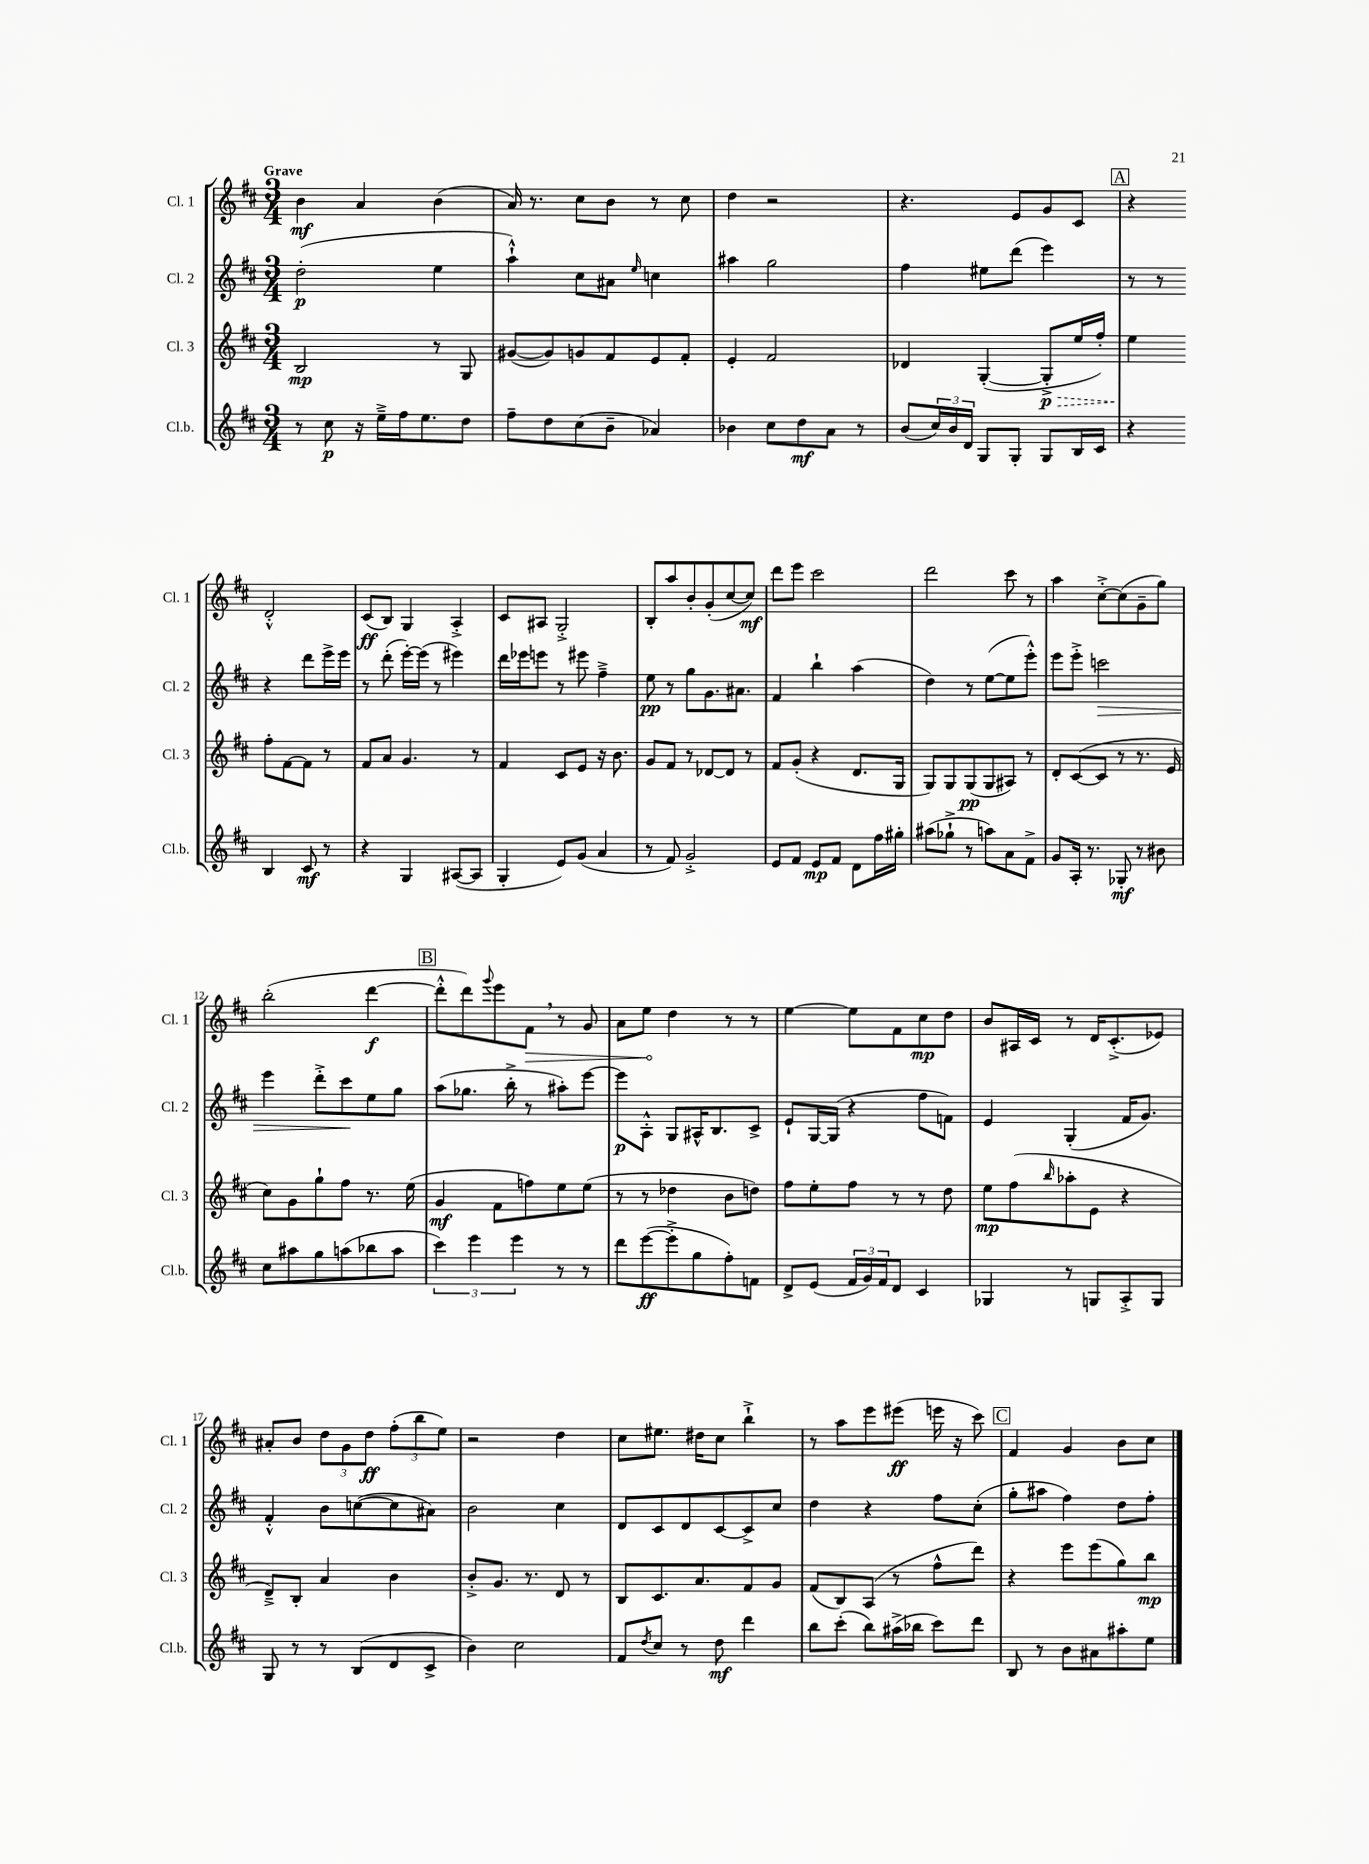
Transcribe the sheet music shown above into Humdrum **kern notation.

**kern	**kern	**kern	**kern
*staff4	*staff3	*staff2	*staff1
*clefG2	*clefG2	*clefG2	*clefG2
*k[f#c#]	*k[f#c#]	*k[f#c#]	*k[f#c#]
*M3/4	*M3/4	*M3/4	*M3/4
8r	2B	(2dd'	4b
8cc#	.	.	.
16r	.	.	4a
16ee~^	.	.	.
16ff#	.	.	.
8.ee	.	.	.
.	8r	4ee	(4b
8dd	8G	.	.
=	=	=	=
8ff#~	([8g#	4aa`^^)	16a)
.	.	.	8.r
8dd	8g#])	.	.
(8cc#	8g	8cc#	8cc#
8b~	8f#	8a#	8b
.	.	16qqee	.
4a-)	8e	4cc	8r
.	8f#'	.	8cc#
=	=	=	=
4b-	4e'	4aa#	4dd
8cc#	2f#	2gg	2r
8dd	.	.	.
8a	.	.	.
8r	.	.	.
=	=	=	=
(8b	4d-	4ff#	4.r
24cc#)	.	.	.
24b	.	.	.
24d	.	.	.
8G	([4G'	8ee#	.
8G'	.	(8ddd	8e
8G	8G'^]	4eee)	8g
16B	16ee	.	8c#
16c#	16ff#')	.	.
=	=	=	=
4r	4ee	8r	4r
.	.	8r	.
4B	8ff#'	4r	2d'^^
.	[8f#	.	.
8c#	8f#]	8ddd	.
8r	8r	16eee^	.
.	.	16eee	.
=	=	=	=
4r	8f#	8r	(8c#
.	8a	(8ddd'	8B)
4G	4.g	[16eee')	4G
.	.	(16eee]	.
.	.	8r	.
([8A#	.	4eee#)	4A'^
8A#]	8r	.	.
=	=	=	=
4G'	4f#	16ddd	8c#
.	.	16eee-	.
.	.	8eee	8A#
8e)	8c#	8r	2G'^
(8g	8e	8eee#	.
4a	16r	4ff#~^	.
.	8.b	.	.
=	=	=	=
8r	8g	8ee	8B'
8f#)	8f#	8r	8aa
2g'^	8r	8gg	8b'
.	[8d-	8.g	(8g'
.	8d-]	.	[8cc#
.	.	8.a#	.
.	8r	.	8cc#])
=	=	=	=
8e	8f#	4f#	8ddd
8f#	(8g'	.	8eee
8e	4r	4bb`	2ccc#
8f#	.	.	.
8d	8.d	(4aa	.
16ff#	.	.	.
16gg#'	16G	.	.
=	=	=	=
(8aa#	8G)	4dd)	2ddd
8gg-`^	8G	.	.
8r	(8G	8r	.
8aa)	8G	([8ee	.
8a	8A#)	8ee]	8ccc#
8f#^	8r	8eee'^^)	8r
=	=	=	=
8g	8d'	8eee	4aa
16A'	([8c#	8eee'^	.
8.r	.	.	.
.	8c#]	2ccc	[8cc#'^
8G-'	8r	.	(8cc#]
8r	8.r	.	8g~
8b#	.	.	8gg)
.	16e	.	.
=	=	=	=
8cc#	8cc#)	4eee	(2bb'
8aa#	8g	.	.
8gg	8gg`	8ddd'^	.
(8aa	8ff#	8ccc#	.
8bb-	8.r	8ee	[4ddd
8aa	.	8gg	.
.	(16ee	.	.
=	=	=	=
6ccc#)	4g	(8aa	8ddd'^^]
.	.	8.gg-	8ddd)
6eee	.	.	.
.	.	.	8qqggg
.	8f#	.	8eee
.	.	16bb'^	.
6eee	.	.	.
.	8ff)	8r	8f#
8r	8ee	8aa#')	8r
8r	(8ee	[8eee	8g
=	=	=	=
8ddd	8r	8eee]	8a
([8eee	8r	8A'^^	8ee
8eee'^]	4dd-	8G	4dd
8gg	.	16A#^^	.
.	.	8.B	.
8ff#')	8b	.	8r
8f	8dd)	8c#^	8r
=	=	=	=
8d^	8ff#	8e`	[4ee
(8e	8ee'	[16G	.
.	.	(16G]	.
24f#	8ff#	4r	8ee]
24g)	.	.	.
24f#	.	.	.
8d	8r	.	8f#
4c#	8r	8ff#	8cc#
.	8dd	8f)	8dd
=	=	=	=
4G-	8ee	4e	8b
.	(8ff#	.	16A#
.	.	.	16c#
.	16qqbb	.	.
8r	8aa-'	(4G'	8r
8G	8e	.	16d
.	.	.	(8.c#'^
8A'^	4r	16f#	.
.	.	8.g)	.
8G	.	.	8e-)
=	=	=	=
8G	8d~^)	4f#'^^	8a#'
8r	8B'	.	8b
8r	4a	8b	12dd
.	.	.	12g
(8B	.	([8cc	.
.	.	.	12dd
8d	4b	8cc]	(12ff#'
.	.	.	12bb
8c#^	.	8a#)	.
.	.	.	12ee)
=	=	=	=
4b)	8b'^	2b	2r
.	8.g	.	.
2cc#	.	.	.
.	8.r	.	.
.	8d	4cc#	4dd
.	8r	.	.
=	=	=	=
8f#	8B	8d	8cc#
8qdd	.	.	.
8cc#	8.c#	8c#	8.ee#
8r	.	8d	.
.	8.a	.	16dd#
8dd	.	[8c#	8cc#
4ddd	8f#	8c#^]	4bb`^
.	8g	8cc#	.
=	=	=	=
8bb	(8f#	4dd	8r
(8ccc#'	8B)	.	8aa
8bb)	(8A	4r	8eee
(16aa#^	8r	.	(8eee#
16bb-	.	.	.
8ccc#)	8ff#^^	8ff#	16eee
.	.	.	16r
8ddd	8ddd)	(8cc#'	8ccc#)
=	=	=	=
8B	4r	8gg'	4f#
8r	.	8aa#	.
8b	8eee	4ff#)	4g
8a#	(8eee	.	.
8aa#'	8gg)	8dd	8b
8ee	8bb	8ff#'	8cc#
==	==	==	==
*-	*-	*-	*-
